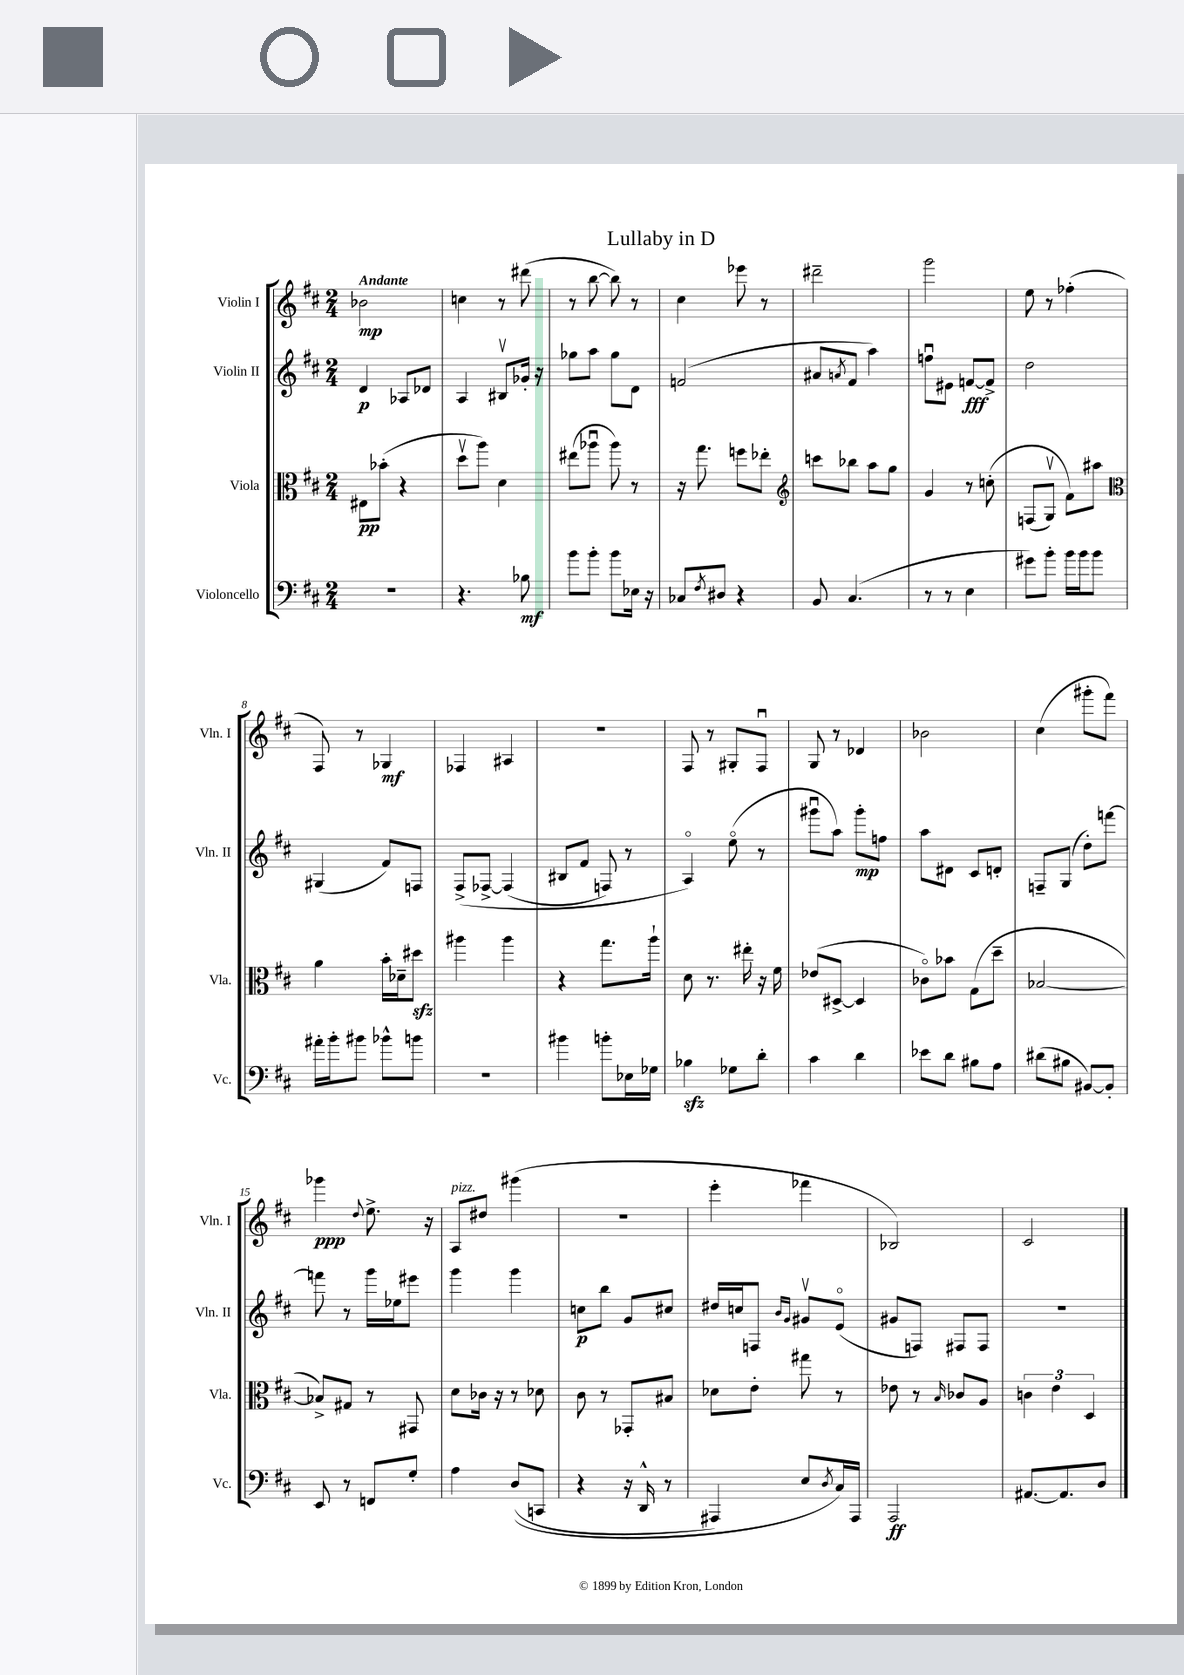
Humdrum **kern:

**kern	**kern	**kern	**kern
*staff4	*staff3	*staff2	*staff1
*clefF4	*clefC3	*clefG2	*clefG2
*k[f#c#]	*k[f#c#]	*k[f#c#]	*k[f#c#]
*M2/4	*M2/4	*M2/4	*M2/4
2r	8E#\L	4d/	2b-\
.	(8b-'\J	.	.
.	4r	8A-/L	.
.	.	8d-/J	.
=	=	=	=
4.r	8ddv\L	4A/	4cc\
.	8aa\J)	.	.
.	4d\	8B#v/L	8r
8B-\	.	16g-'/Jk	(8ddd#\
.	.	16r	.
=	=	=	=
8b\L	(8ee#\L	8gg-\L	8r
8b'\J	8aa-u\J	8aa\J	[8bb\
8b\L	8aa-\)	8gg-\L	8bb\])
16E-\Jk	8r	8d\J	8r
16r	.	.	.
=	=	=	=
8C-/L	16r	(2f/	4cc#\
.	8.gg\	.	.
8qF#/	.	.	.
8D#/J	.	.	.
4r	8ff\L	.	8eee-\
.	8ee-'\J	.	8r
=	=	=	=
*	*clefG2	*	*
8BB/	8ccc\L	8a#/L	2ddd#~\
.	.	8qa/	.
(4.C#/	8bb-\J	8f#/J	.
.	8aa\L	4aa\)	.
.	8gg\J	.	.
=	=	=	=
8r	4g/	8ffu\L	2ggg\
8r	.	8e#\J	.
4E\	8r	[8f/L	.
.	&(8cc'\	8f^/]J	.
=	=	=	=
8g#\L)	(8F/L	2dd\	8ee\
8b'\J	8Gv/J)	.	8r
16b\LL	8f#\L&)	.	(4ff-'\
16b\J	.	.	.
8b\J	8aa#\J	.	.
=	=	=	=
*	*clefC3	*	*
16a#'\LL	4a\	(4G#/	8F#/)
16b'\J	.	.	.
8b#\J	.	.	8r
8b-^^\L	16b'\LL	8f#/L)	4G-/
.	16d-~\J	.	.
8b\J	8dd#\J	8F/J	.
=	=	=	=
2r	4aa#\	&(8F#^/L	4F-/
.	.	[8F-^/J	.
.	4aa#\	(4F-/]	4A#/
=	=	=	=
4b#\	4r	8B#/L	2r
.	.	8f#/J	.
8b'\L	8.gg\L	8F/)	.
16E-\L	.	8r	.
16G-\JJ	16aa`\Jk	.	.
=	=	=	=
4B-\	8d\	4Ao/&)	8F#/
.	8.r	.	8r
8G-\L	.	(8eeo\	8G#'/L
.	16ee#'\	.	.
8d'\J	16r	8r	8F#u/J
.	16f#\	.	.
=	=	=	=
4c#\	(8e-/L	8ggg#u\L	8G/
.	[8D#^/J	8aa\J)	8r
4d\	4D#/]	8ggg#'\L	4d-/
.	.	8ff\J	.
=	=	=	=
8e-\L	8c-o\L)	8aa\L	2b-\
8d\J	8b-\J	8d#\J	.
8B#\L	(8G\L	8c#/L	.
8A\J	8dd~\J	8d'/J	.
=	=	=	=
(8d#\L	[2B-/	8F~/L	(4cc#\
8B#\J	.	(8G/J	.
[8BB#/L)	.	8dd'\L)	8ggg#'\L
8BB#'/]J	.	[8fff\J	8fff#\J)
=	=	=	=
8EE/	8B-^/]L)	8fff\]	4ggg-\
8r	8G#/J	8r	.
.	.	.	8qqdd/
8FF/L	8r	16ggg\LL	8.ee^\
.	.	16ee-\J	.
8G'/J	8GG#/	8eee#\J	.
.	.	.	16r
=	=	=	=
4A\	8d\L	4ggg\	8A/L
.	16c-\Jk	.	8dd#/J
.	16r	.	.
&((8D/L	8r	4ggg\	(4ggg#\
8CC/J	8d-\	.	.
=	=	=	=
4r	8c#\	8cc\L	2r
.	8r	8bb\J	.
16r	8GG-'/L	8g/L	.
16DD^^/	.	.	.
8r	8B#/J	8cc#/J	.
=	=	=	=
4AAA#/)	8d-\L	16dd#/LL	4eee'\
.	.	16cc/J	.
.	8e'\J	8F/J	.
.	.	16qqb/LL	.
.	.	16qqg/JJ	.
8E/L	8gg#\	8g#v/L	4fff-\
8qD/	.	.	.
16C#/L&)	8r	(8eo/J	.
16AAA#/JJ	.	.	.
=	=	=	=
2AAA/	8e-\	8g#/L	2B-/)
.	8r	8F/J)	.
.	16qqB/	.	.
.	8c-/L	8F#/L	.
.	8A/J	8F#/J	.
=	=	=	=
[8.AA#/L	6c\	2r	2c#/
.	6e\	.	.
8.AA#/]	.	.	.
.	6D/	.	.
8D/J	.	.	.
==	==	==	==
*-	*-	*-	*-
